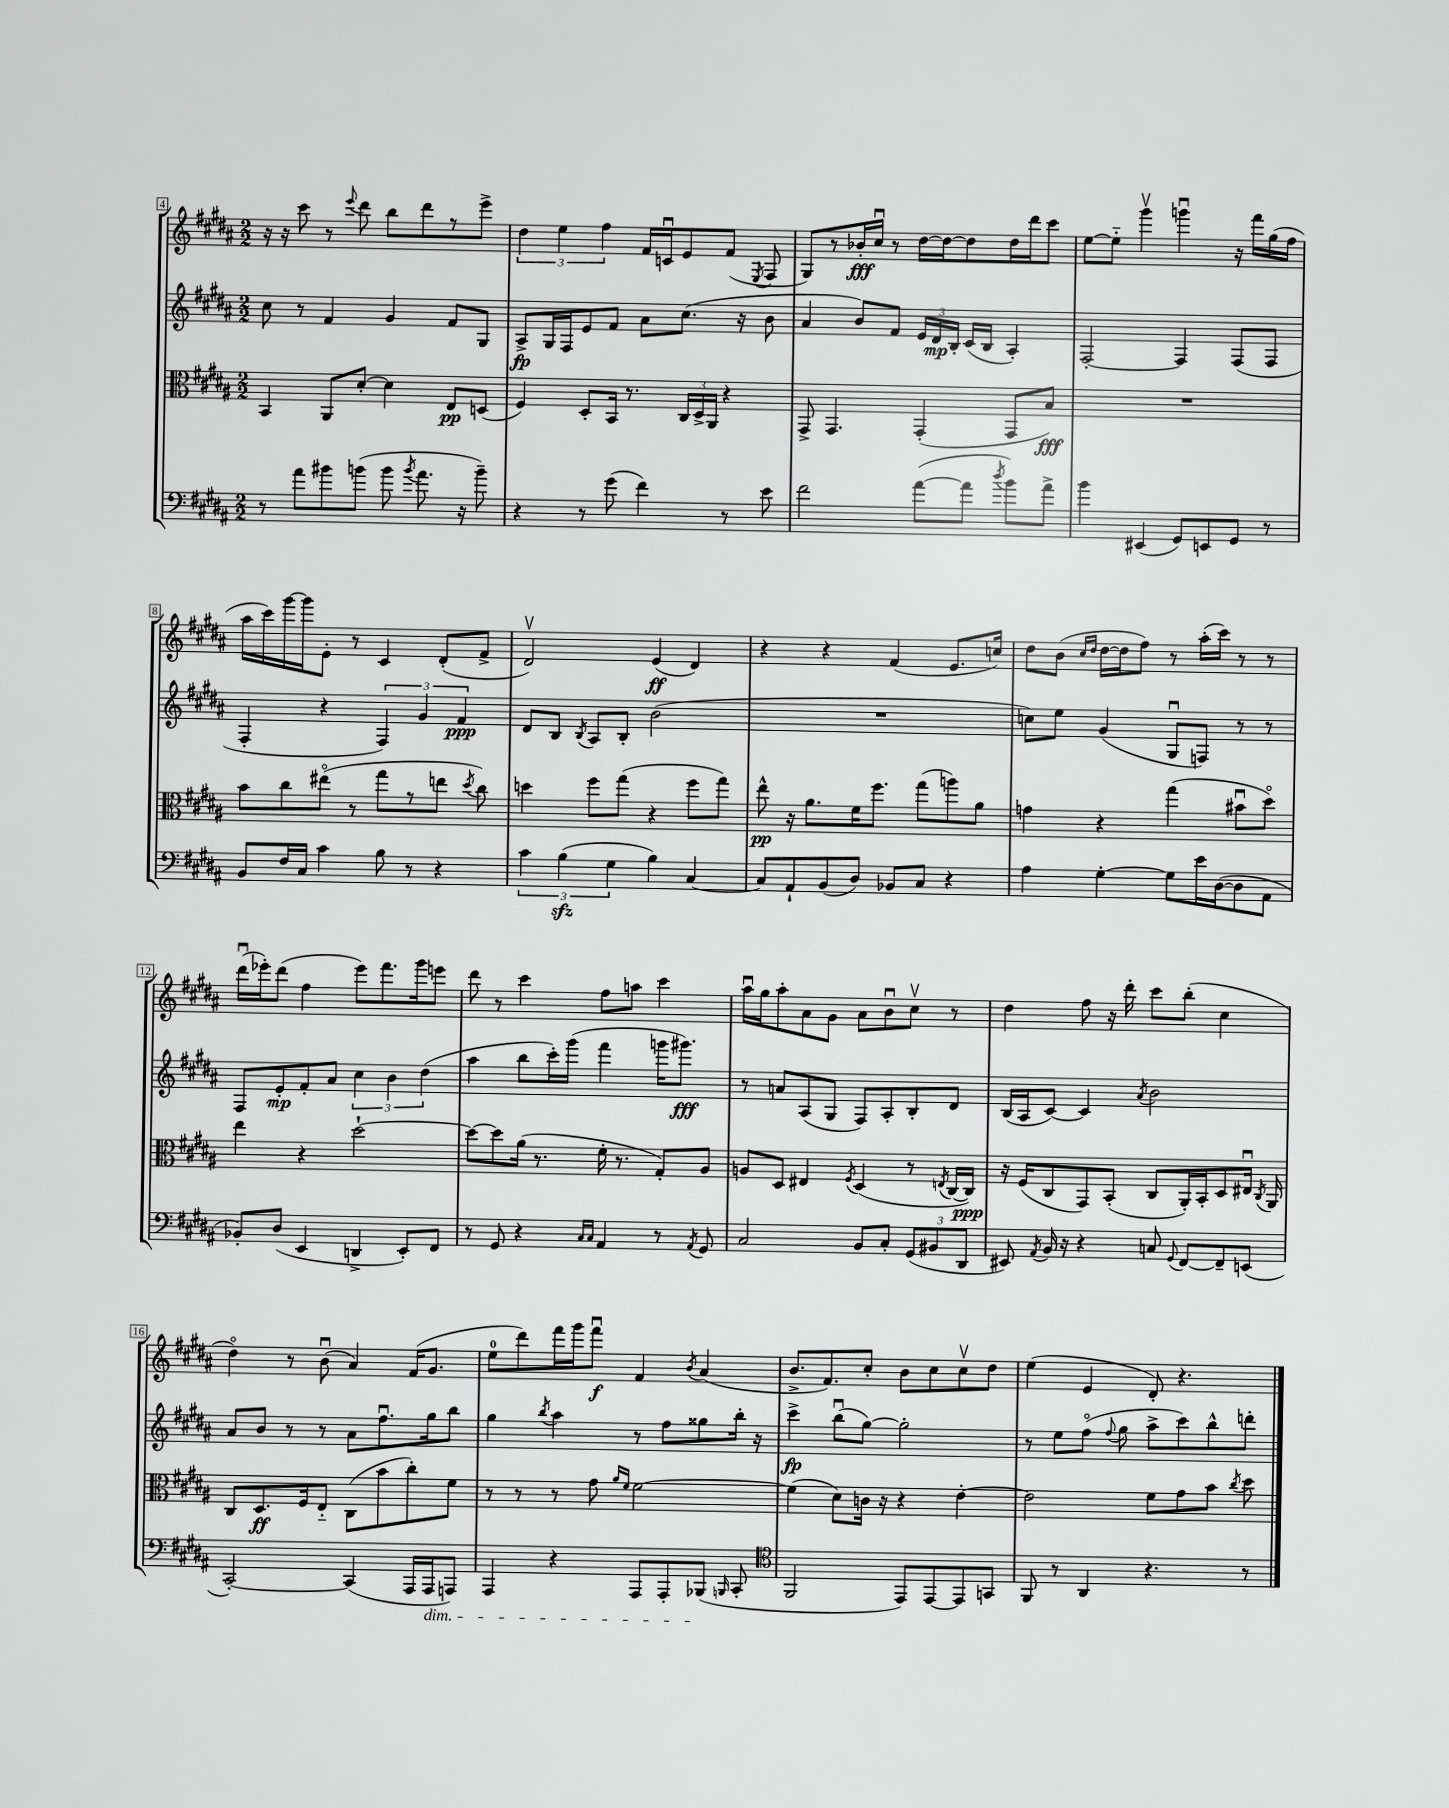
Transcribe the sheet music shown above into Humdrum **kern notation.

**kern	**kern	**kern	**kern
*staff4	*staff3	*staff2	*staff1
*clefF4	*clefC3	*clefG2	*clefG2
*k[f#c#g#d#a#]	*k[f#c#g#d#a#]	*k[f#c#g#d#a#]	*k[f#c#g#d#a#]
*M2/2	*M2/2	*M2/2	*M2/2
8r	4BB	8cc#	16r
.	.	.	16r
8a#	.	8r	8ccc#
8b#	8AA#	4f#	8r
.	.	.	8qqeee
(8b	[8d#'	.	8ddd#
8b	4d#]	4g#	8bb
8qb	.	.	.
8.a#	.	.	8ddd#
.	8E	8f#	8r
16r	.	.	.
8b~)	(8D	8G#	8eee^
=	=	=	=
4r	4F#)	8A#^	6dd#
.	.	16G#	.
.	.	.	6ee
.	.	16F#	.
8r	8D#'	8e	.
.	.	.	6ff#
(8g#	16BB	8f#	.
.	8.r	.	.
4f#)	.	8a#	16f#
.	.	.	16cu
.	24C#	(8.cc#	8e
.	24D#^	.	.
.	24AA#	.	.
8r	4r	.	(8f#
.	.	16r	.
.	.	.	8qE
8e	.	8b	8F#
=	=	=	=
2f#	8GG#^	4a#	8G#)
.	4.GG#	.	8r
.	.	8b)	16b-'
.	.	.	16cc#u
.	.	8f#	8r
([8a#	(4GG#'	24e	[16dd#
.	.	24d#	.
.	.	.	16dd#_
.	.	24B'	.
8a#]	.	(16c#	8dd#]
.	.	16B	.
8qdd#	.	.	.
8b)	8GG#	4A#')	16dd#
.	.	.	16ddd#
8a#^	8B)	.	8ccc#
=	=	=	=
4b	1r	[2F#'	[8ee
.	.	.	8ee'~]
(4EE#	.	.	4ggg#v
8GG#)	.	4F#]	4gggu
8EE	.	.	.
8GG#	.	(8F#	16r
.	.	.	16fff#
8r	.	8F#	(16gg#
.	.	.	16ff#
=	=	=	=
8BB	8b	4F#'	16aa#
.	.	.	16ccc#)
16F#	8cc#	.	[16ggg#
16C#	.	.	16ggg#]
4c#	(8ee#o	4r	8e'
.	8r	.	8r
8B	8gg#	6F#)	4c#
8r	8r	.	.
.	.	6g#	.
4r	8ee	.	(8d#'
.	.	6f#	.
.	8qdd#	.	.
.	8cc#)	.	8f#^
=	=	=	=
6c#	4dd	8d#	2d#v)
.	.	8B	.
(6B	.	.	.
.	.	8qB	.
.	8ff#	8A#	.
6G#	.	.	.
.	(8gg#	8B'	.
4B)	4r	(2b	(4e
[4C#	8ff#	.	4d#)
.	8gg#)	.	.
=	=	=	=
8C#]	8ee^^	1r	4r
8AA#`	16r	.	.
.	8.a#	.	.
(8BB	.	.	4r
8D#)	16f#	.	.
.	8.ff#	.	.
8BB-	.	.	(4f#
8C#	(8gg#	.	.
4r	8aa)	.	8.e
.	8a#	.	.
.	.	.	16cc)
=	=	=	=
4A#	4g	8cc)	8dd#
.	.	8ee	(8b
.	.	.	16qqcc#
.	.	.	16qqdd#
[4G#'	4r	(4g#	[16dd#
.	.	.	16dd#]
.	.	.	8ff#)
8G#]	(4gg#	8G#u	8r
16e	.	8F)	(16aa#'
([16D#	.	.	16ccc#)
8D#]	8b#u	8r	8r
8AA#	8dd#o)	8r	8r
=	=	=	=
8BB-')	4ee	8F#	(16ddd#u
.	.	.	16eee-')
(8D#	.	8e'	(8ddd#
4EE	4r	8f#'	4ff#
.	.	8a#	.
4DD^	[2dd#`	6cc#	8eee-)
.	.	.	8.fff#
.	.	6b	.
8EE')	.	.	.
.	.	.	16ggg#
.	.	(6dd#	.
8FF#	.	.	8eee
=	=	=	=
8r	8dd#_	4aa#	8ddd#
8GG#	8dd#]	.	8r
4r	(16a#	8bb	4ccc#
.	8.r	.	.
.	.	16ccc#')	.
.	.	(16ggg#	.
16qqC#	.	.	.
16qqC#	.	.	.
4AA#	16f#'	4fff#	8ff#
.	8.r	.	.
.	.	.	8aa
8r	8G#')	16ggg	4ccc#
.	.	8.ggg#)	.
8qAA#	.	.	.
8GG#	8A#	.	.
=	=	=	=
2C#	8A	8r	16aa#u
.	.	.	16gg#
.	8D#	8a	8aa#'
.	4E#	(8A#	8a#
.	.	8G#	8g#
.	8qF#	.	.
8BB	(4D#	8F#)	8a#
8C#'	.	8A#'	8bu
(12GG#	8r	8B'	8cc#v
12BB#	.	.	.
.	8qE	.	.
.	[16C#	8d#	8r
12DD#	.	.	.
.	16C#])	.	.
=	=	=	=
8EE#)	16r	(16B	4dd#
.	(16F#	16A#	.
8qAA#	.	.	.
16BB	8C#	[8c#)	.
16r	.	.	.
4r	8GG#)	4c#]	8ff#
.	(8BB'	.	16r
.	.	.	16ddd#'
.	.	8qa#	.
8C	8C#	2b	8ccc#
8qqGG#	.	.	.
[8FF#	16AA#')	.	(8bb'
.	16BB'	.	.
8FF#~]	8D#	.	4cc#
(8EE	16E#u	.	.
.	8qC#	.	.
.	16AA#	.	.
=	=	=	=
[2CC#')	8C#	8a#	4dd#o)
.	8.D#	8b	.
.	.	8r	8r
.	16F#	.	.
.	8E'~	8r	(8bu
(4CC#]	(8C#	8a#	4a#)
.	8b	8.ff#u	.
16AAA#	8cc#')	.	(16f#
16AAA#	.	16gg#	8.g#
8AAA)	8f#	8bb	.
=	=	=	=
4AAA#	8r	4gg#	8ee
.	8r	.	8ddd#)
.	.	8qbb	.
4r	8r	4aa#	16fff#
.	.	.	16ggg#
.	8g#	.	8fff#u
.	16qqa#	.	.
.	16qqf#	.	.
8AAA#	[2f#	8r	4f#
8AAA#'	.	8ff#	.
.	.	.	8qb
(8BBB-	.	8gg##	(4a#
16qqBBB	.	.	.
8CC#'	.	16bb'	.
.	.	16r	.
=	=	=	=
*clefC4	*	*	*
2FF#	(4f#]	4ccc#^	8.b^
.	.	.	8.f#)
.	8d#)	(8bbu	.
.	16c	[8gg#)	8cc#'
.	16r	.	.
8EE)	4r	2gg#']	8b
[8EE	.	.	8cc#
8EE]	[4e'	.	8cc#v
8GG	.	.	8dd#
=	=	=	=
8FF#	2e]	8r	(4ee
8r	.	8ee	.
4AA#	.	(8ff#o	4e
.	.	8qqff#	.
.	.	8gg#	.
4.r	8f#	8aa#^	8d#')
.	8g#	8ccc#)	4.r
.	8b	8bb^^	.
.	8qcc#	.	.
8r	8dd#	8ddd'	.
==	==	==	==
*-	*-	*-	*-
